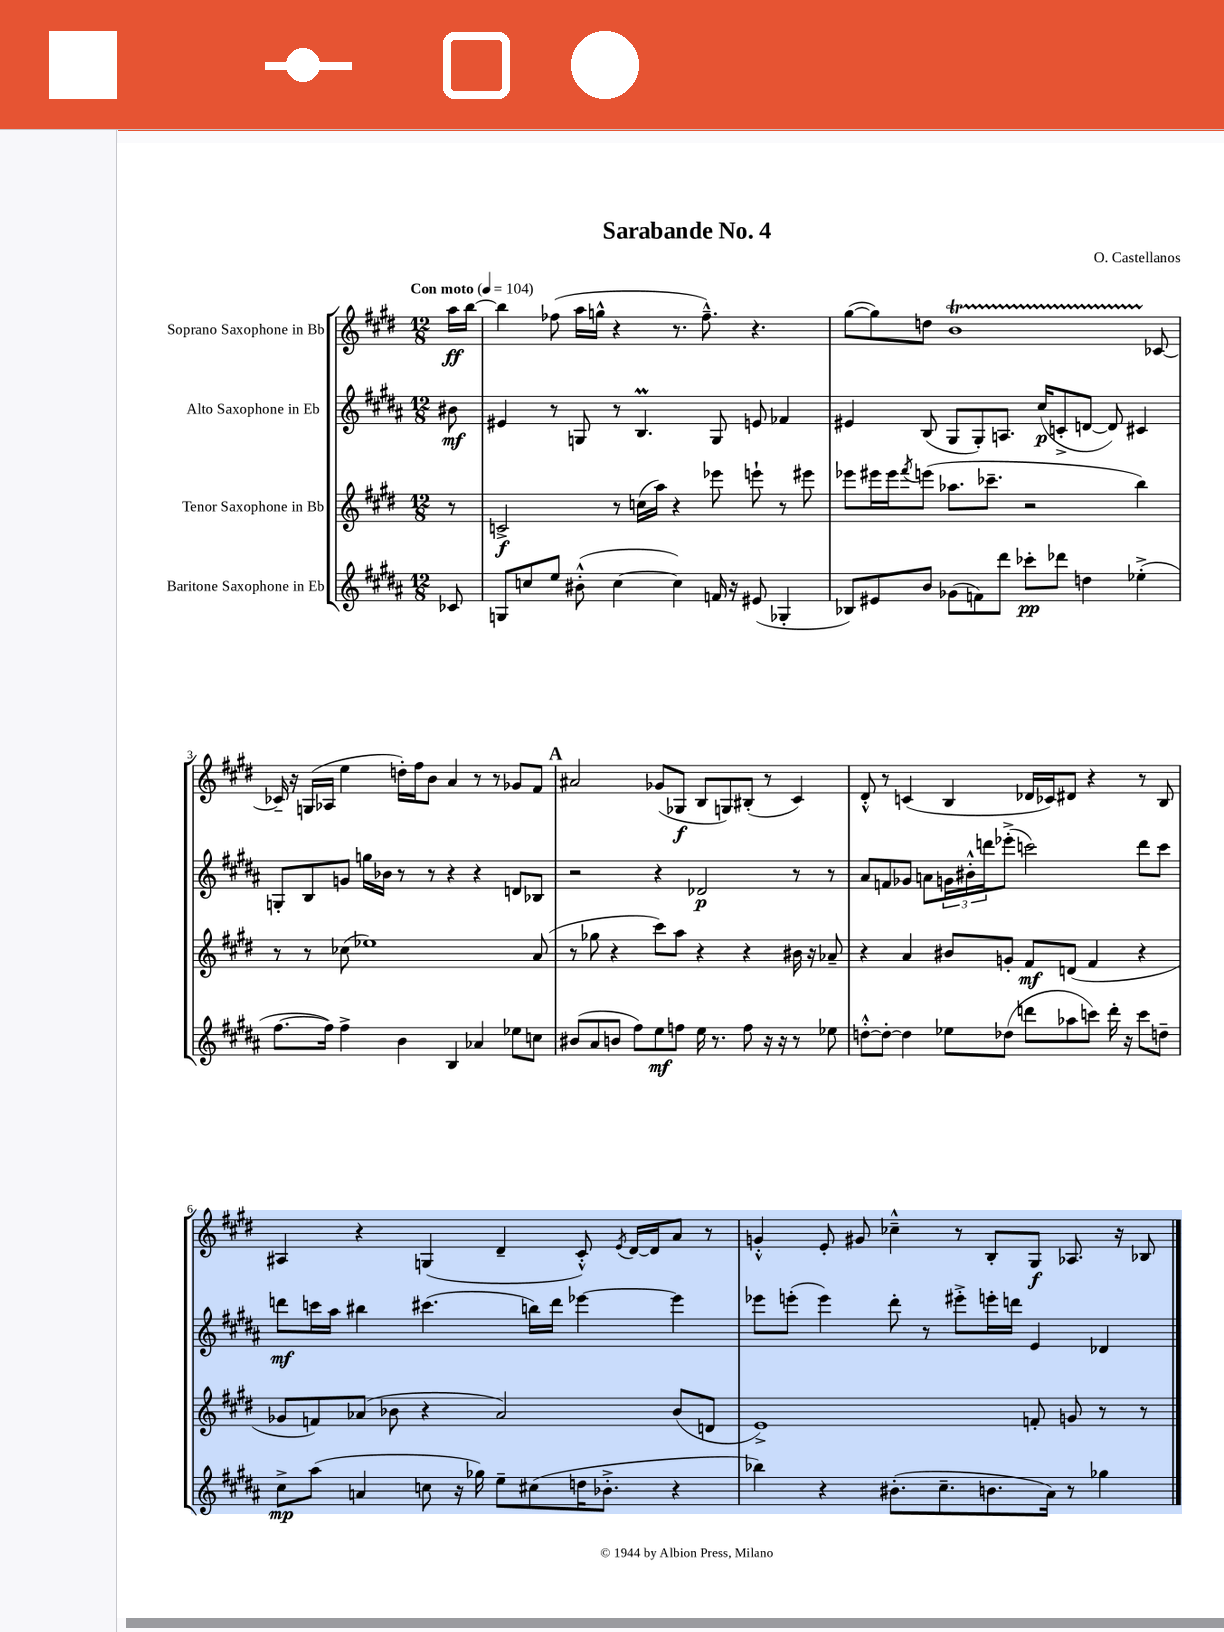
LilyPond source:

\header { title = "Sarabande No. 4" composer = "O. Castellanos" }
<<
\new StaffGroup <<
\new Staff = "s0" \with { instrumentName = "Soprano Saxophone in Bb" } {
    \clef treble \key e \major \numericTimeSignature \time 12/8 \partial 8 \tempo "Con moto" 4 = 104
    a''16\ff b''16~ |
    b''4 fes''8( a''16 g''16-^ r4 r8. fes''8.---^) r4. |
    gis''8~( gis''8) d''8 b'1\startTrillSpan ces'8~\stopTrillSpan |
    ces'16-- r16 g16( aes16 e''4 d''16-.) fis''16 b'8 a'4 r8 r8 ges'8 fis'8 |
    \mark \markup { \bold "A" } ais'2 ges'8( ges8\f b8 g8) bis8-.( r8 cis'4) |
    dis'8-.-^ r8 c'4( b4 des'16 ces'16) dis'8 r4 r8 b8 |
    ais4 r4 g4( dis'4-- cis'8-.-^) \acciaccatura { e'8 } dis'16~ dis'16 a'8 r8 |
    g'4-.-^ e'8-. gis'8 ces''4---^ r8 b8-. gis8\f aes8. r16 bes8 \bar "|." |
}
\new Staff = "s1" \with { instrumentName = "Alto Saxophone in Eb" } {
    \clef treble \key b \major \numericTimeSignature \time 12/8 \partial 8
    bis'8\mf |
    eis'4 r8 g8 r8 b4.\prall g8 e'8 fes'4 |
    eis'4 b8( gis8 gis8-.) a8. cis''16\p( c'8-.-> d'8~ d'8) cis'4 |
    g8-. b8 g'8 g''16 bes'16 r8 r8 r4 r4 d'8 bes8 |
    \mark \markup { \bold "A" } r2 r4 des'2\p r8 r8 |
    ais'8 f'8 ges'8 a'8 \tuplet 3/2 { g'16 bis'16-.-^ d'''16 } ees'''8-.->( c'''2) d'''8 c'''8 |
    d'''8\mf c'''16 ais''16 bis''4 cis'''4.( b''16) d'''16 ees'''4~ ees'''4 |
    ees'''8 e'''8-.( e'''4) dis'''8-. r8 eis'''8-.-> e'''16-. d'''16 e'4 des'4 \bar "|." |
}
\new Staff = "s2" \with { instrumentName = "Tenor Saxophone in Bb" } {
    \clef treble \key e \major \numericTimeSignature \time 12/8 \partial 8
    r8 |
    c'2->\f r8 c''16( a''16) r4 ees'''8 e'''8-! r8 eis'''8 |
    ees'''8 eis'''16 eis'''16 \acciaccatura { fis'''8 } e'''8( aes''8. ces'''8.-- r2 b''4) |
    r8 r8 ces''8( ees''1) a'8( |
    \mark \markup { \bold "A" } r8 ges''8 r4 cis'''8) a''8 r4 r4 bis'16 r16 aes'8-- |
    r4 a'4 bis'8 g'8-. fis'8\mf d'8( fis'4 r4 |
    ges'8 f'8) aes'8( bes'8 r4 aes'2) bes'8( d'8 |
    e'1->) f'8-. g'8 r8 r8 \bar "|." |
}
\new Staff = "s3" \with { instrumentName = "Baritone Saxophone in Eb" } {
    \clef treble \key b \major \numericTimeSignature \time 12/8 \partial 8
    ces'8 |
    g8 c''8 e''8 bis'8-.-^( c''4~ c''4) f'16 r16 eis'8( ges4-. |
    bes8) eis'8 b'8 ges'8( f'8) dis'''8 ces'''8-.\pp des'''8 d''4 ees''4-.->( |
    fis''8.~ fis''16) fis''4-> b'4 b4 aes'4 ees''8 c''8 |
    \mark \markup { \bold "A" } bis'8( ais'8 b'8 fis''8) e''8\mf f''8 e''16 r8. f''8 r16 r16 r8 ees''8 |
    d''8~-.-^ d''8~-. d''4 ees''8 des''8( d'''8 aes''8 c'''8) d'''16-. r16 c'''8 d''8-- |
    cis''8->\mp ais''8( a'4 c''8 r16 ges''16) e''8-- cis''8( d''16 bes'8.-.-> r4 |
    bes''4) r4 bis'8.-.( cis''8.-- b'8. ais'16) r8 ges''4 \bar "|." |
}
>>
>>
